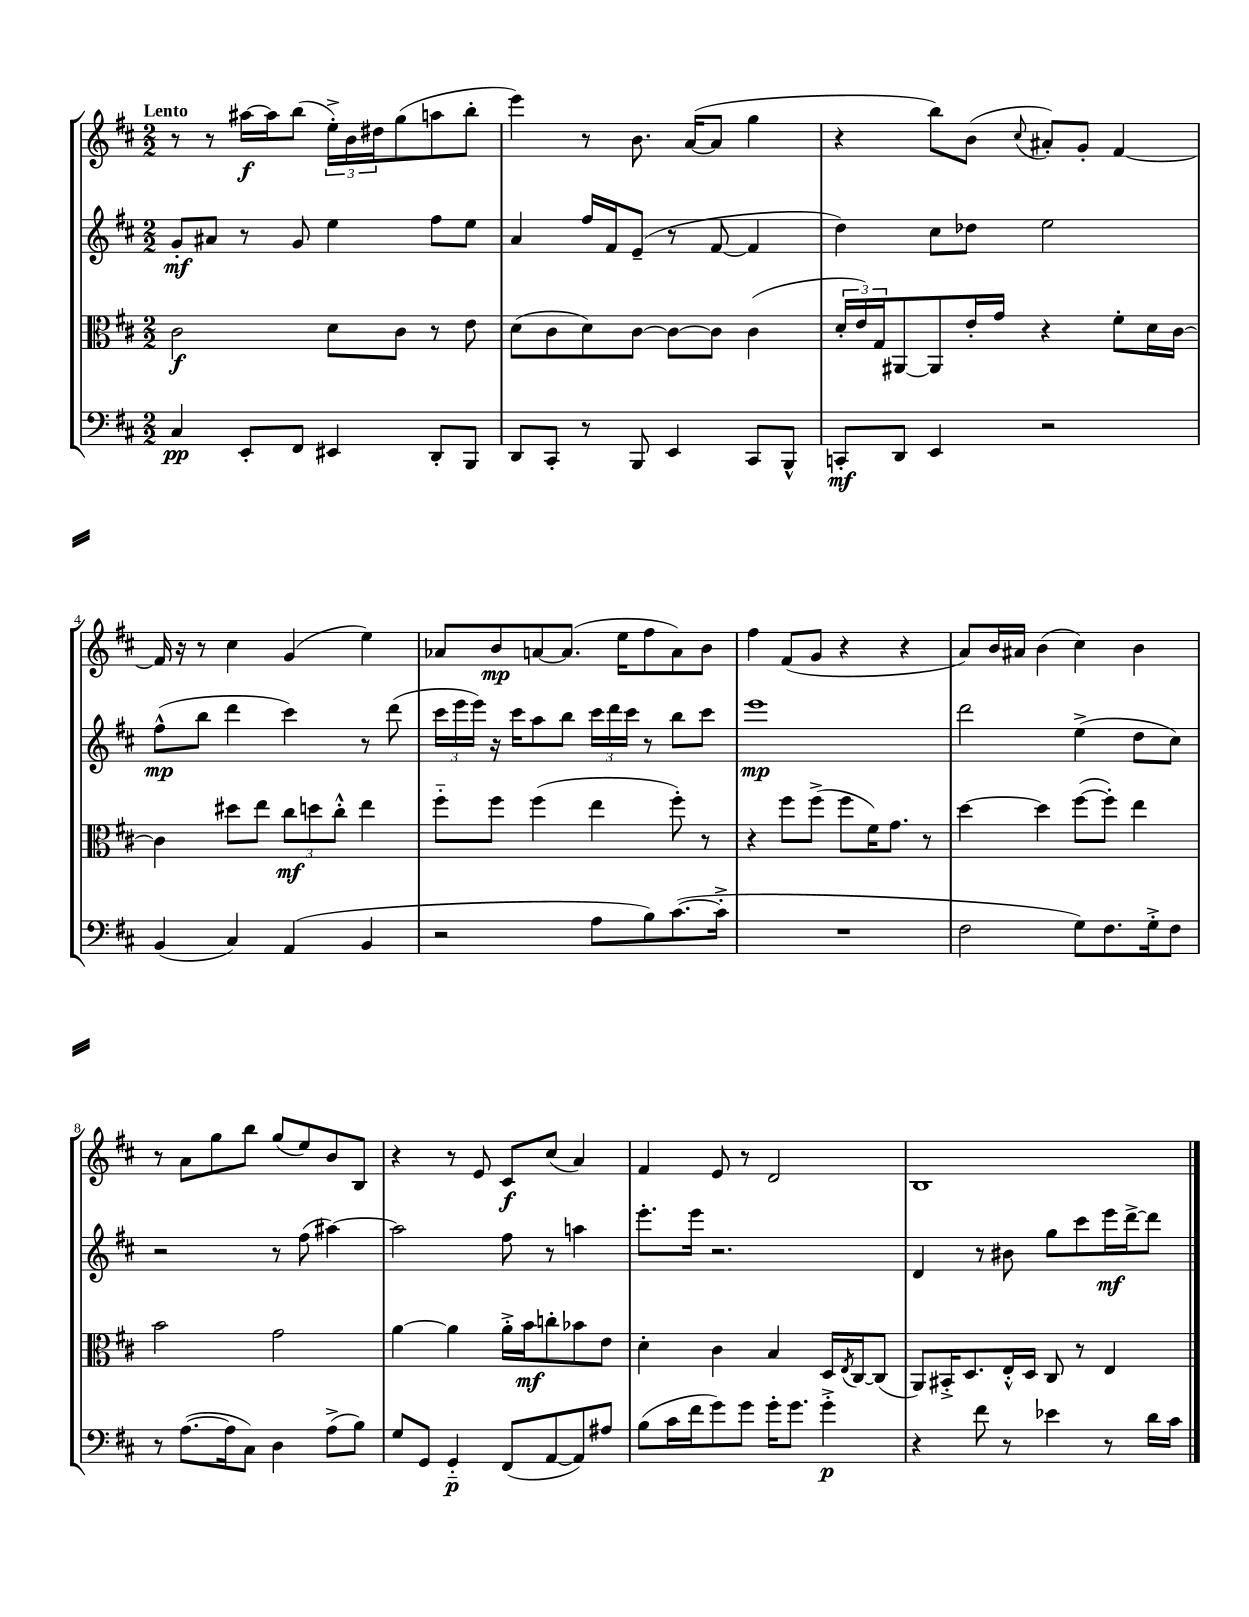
<<
\new StaffGroup <<
\new Staff = "s0" {
    \clef treble \key d \major \numericTimeSignature \time 2/2 \tempo "Lento"
    r8 r8 ais''16~\f ais''16 b''8( \tuplet 3/2 { e''16-.->) b'16 dis''16 } g''8( a''8 b''8-. |
    e'''4) r8 b'8. a'16~( a'8 g''4 |
    r4 b''8) b'8( \appoggiatura { cis''8 } ais'8-.) g'8-. fis'4~ |
    fis'16 r16 r8 cis''4 g'4( e''4) |
    aes'8 b'8\mp a'8~ a'8.( e''16 fis''8 a'8) b'8 |
    fis''4 fis'8( g'8 r4 r4 |
    a'8) b'16 ais'16 b'4( cis''4) b'4 |
    r8 a'8 g''8 b''8 g''8( e''8) b'8 b8 |
    r4 r8 e'8 cis'8\f cis''8( a'4) |
    fis'4 e'8 r8 d'2 |
    b1 \bar "|." |
}
\new Staff = "s1" {
    \clef treble \key d \major \numericTimeSignature \time 2/2
    g'8-.\mf ais'8 r8 g'8 e''4 fis''8 e''8 |
    a'4 fis''16 fis'16 e'8--( r8 fis'8~ fis'4 |
    d''4) cis''8 des''8 e''2 |
    fis''8-^\mp( b''8 d'''4 cis'''4) r8 d'''8( |
    \tuplet 3/2 { cis'''16 e'''16 e'''16) } r16 cis'''16 a''8 b''8 \tuplet 3/2 { cis'''16 d'''16 cis'''16 } r8 b''8 cis'''8 |
    e'''1\mp |
    d'''2 e''4->( d''8 cis''8) |
    r2 r8 fis''8( ais''4~) |
    ais''2 fis''8 r8 a''4 |
    e'''8.-. e'''16 r2. |
    d'4 r8 bis'8 g''8 cis'''8 e'''16\mf d'''16~-> d'''8 \bar "|." |
}
\new Staff = "s2" {
    \clef alto \key d \major \numericTimeSignature \time 2/2
    cis'2\f d'8 cis'8 r8 e'8 |
    d'8( cis'8 d'8) cis'8~ cis'8~ cis'8 cis'4( |
    \tuplet 3/2 { d'16-. e'16) g16 } ais,8~ ais,8 e'16-. g'16 r4 fis'8-. d'16 cis'16~ |
    cis'4 dis''8 e''8 \tuplet 3/2 { cis''8\mf d''8 cis''8-.-^ } e''4 |
    fis''8-_ fis''8 fis''4( e''4 fis''8-.) r8 |
    r4 fis''8 fis''8->( fis''8 fis'16) g'8. r8 |
    d''4~ d''4 fis''8~( fis''8-.) e''4 |
    b'2 g'2 |
    a'4~ a'4 a'16-.-> b'16\mf c''8-. bes'8 e'8 |
    d'4-. cis'4 b4 d16 \acciaccatura { e8 } cis16~ cis8( |
    a,8) bis,16-.-> d8. e16-.-^ d16 cis8 r8 e4 \bar "|." |
}
\new Staff = "s3" {
    \clef bass \key d \major \numericTimeSignature \time 2/2
    cis4\pp e,8-. fis,8 eis,4 d,8-. b,,8 |
    d,8 cis,8-. r8 b,,8 e,4 cis,8 b,,8-^ |
    c,8-.\mf d,8 e,4 r2 |
    b,4( cis4) a,4( b,4 |
    r2 a8 b8) cis'8.~( cis'16-.-> |
    R1 |
    fis2 g8) fis8. g16-.-> fis8 |
    r8 a8.~( a16 cis8) d4 a8->( b8) |
    g8 g,8 g,4-_\p fis,8( a,8~ a,8) ais8 |
    b8( cis'16 fis'16 g'8) g'8 g'16-. g'8. g'4-.->\p |
    r4 fis'8 r8 ees'4 r8 d'16 cis'16 \bar "|." |
}
>>
>>
